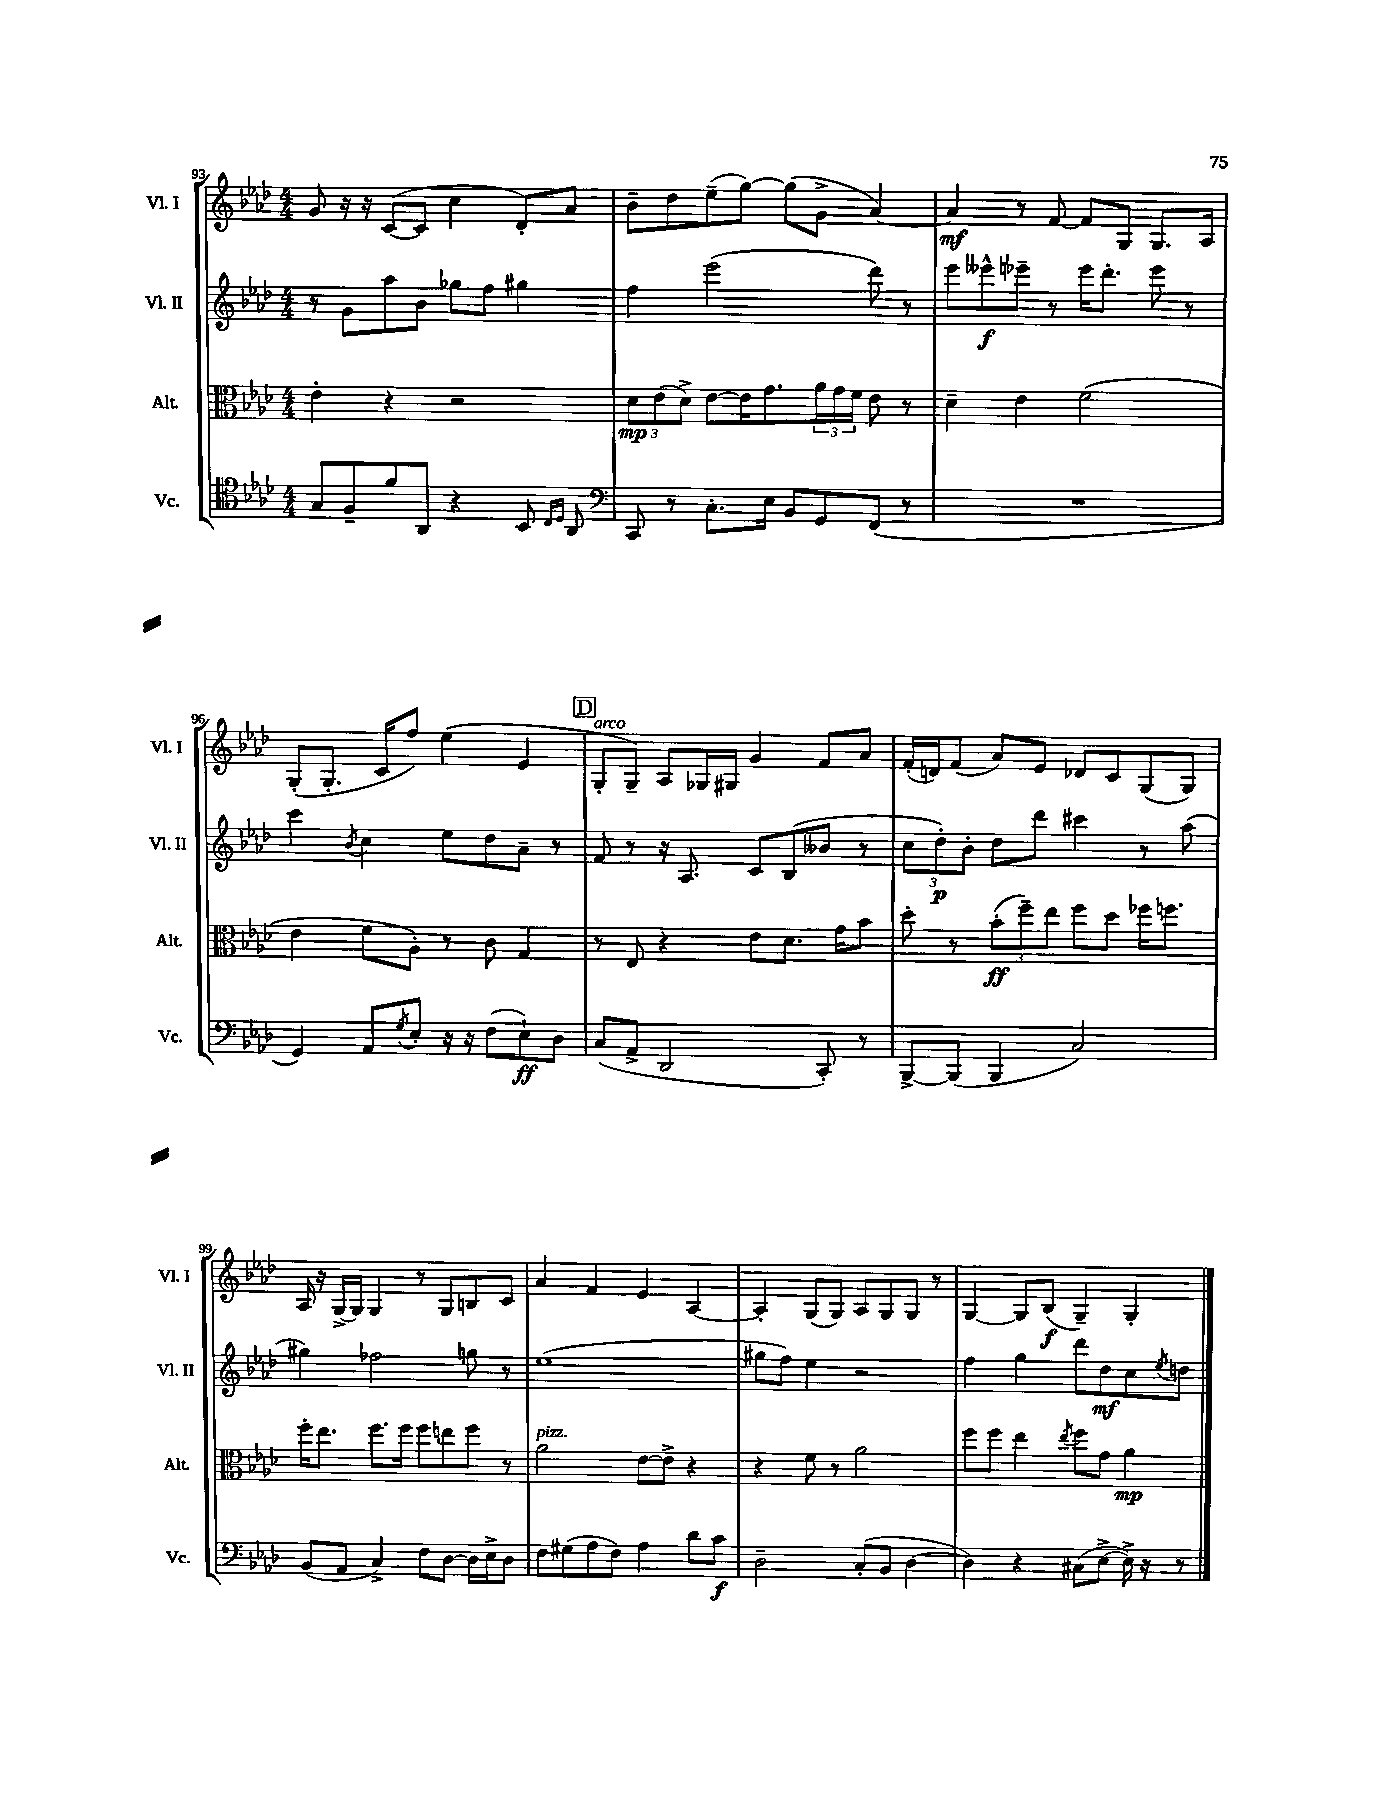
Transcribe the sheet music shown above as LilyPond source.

<<
\new StaffGroup <<
\new Staff = "s0" \with { instrumentName = "Vl. I" shortInstrumentName = "Vl. I" } {
    \clef treble \key aes \major \numericTimeSignature \time 4/4
    g'8 r16 r16 c'8~( c'8 c''4 des'8-.) aes'8 |
    bes'8-- des''8 ees''8--( g''8~) g''8( g'8-> aes'4~) |
    aes'4\mf r8 f'8~ f'8 g8 g8. aes16 |
    g8-.( g8.-. c'16 f''8) ees''4( ees'4 |
    \mark \markup { \box "D" } g8-.^\markup { \italic "arco" } g8--) aes8 ges16 gis16 g'4 f'8 aes'8 |
    f'16-.( d'16) f'8( aes'8) ees'8 des'8 c'8 g8( g8) |
    aes16 r16 g16~-> g16 g4 r8 g8 b8 c'8 |
    aes'4 f'4 ees'4 aes4~ |
    aes4-. g8( g8) aes8 g8 g8 r8 |
    g4~ g8 bes8\f( g4--) g4-. \bar "|." |
}
\new Staff = "s1" \with { instrumentName = "Vl. II" shortInstrumentName = "Vl. II" } {
    \clef treble \key aes \major \numericTimeSignature \time 4/4
    r8 g'8 aes''8 bes'8 ges''8 f''8 gis''4 |
    f''4 ees'''2( des'''8) r8 |
    ees'''8 eeses'''8-^\f ees'''8-- r8 ees'''16 des'''8.-. ees'''8 r8 |
    c'''4 \acciaccatura { bes'8 } c''4 ees''8 des''8 aes'8-- r8 |
    \mark \markup { \box "D" } f'8 r8 r16 aes8. c'8 bes8( beses'8 r8 |
    \tuplet 3/2 { c''8 des''8-.\p) bes'8-. } des''8 des'''8 cis'''4 r8 aes''8( |
    gis''4) fes''2 g''8 r8 |
    ees''1( |
    gis''8 f''8) ees''4 r2 |
    f''4 g''4 des'''8 des''8\mf c''8 \acciaccatura { ees''8 } d''8 \bar "|." |
}
\new Staff = "s2" \with { instrumentName = "Alt." shortInstrumentName = "Alt." } {
    \clef alto \key aes \major \numericTimeSignature \time 4/4
    ees'4-. r4 r2 |
    \tuplet 3/2 { des'8\mp ees'8( des'8->) } ees'8~ ees'16 g'8. \tuplet 3/2 { aes'16 g'16 f'16 } ees'8 r8 |
    des'4-- ees'4 f'2( |
    ees'4 f'8 aes8-.) r8 c'8 g4 |
    \mark \markup { \box "D" } r8 ees8 r4 ees'8 des'8. g'16 bes'8 |
    des''8-. r8 \tuplet 3/2 { bes'8-.\ff( f''8--) ees''8 } f''8 des''8 fes''16 f''8. |
    f''16-. ees''8. f''8. f''16 f''8 e''8 f''8 r8 |
    aes'2^\markup { \italic "pizz." } ees'8~ ees'8-> r4 |
    r4 f'8 r8 aes'2 |
    f''8 f''8 ees''4 \acciaccatura { ees''8 } f''8 g'8 aes'4\mp \bar "|." |
}
\new Staff = "s3" \with { instrumentName = "Vc." shortInstrumentName = "Vc." } {
    \clef tenor \key aes \major \numericTimeSignature \time 4/4
    g8 f8-- f'8 aes,8 r4 bes,8 \grace { c16 des16 } aes,8 |
    \clef bass c,8 r8 c8.-. ees16 bes,8 g,8 f,8( r8 |
    R1 |
    g,4) aes,8 \acciaccatura { g8 } ees8-. r16 r16 f8( ees8-!\ff) des8 |
    \mark \markup { \box "D" } c8( aes,8-> des,2 c,8-.) r8 |
    bes,,8~-> bes,,8( bes,,4 c2) |
    bes,8( aes,8 c4->) f8 des8~ des16 ees16-> des8 |
    f8 gis8( aes8 f8) aes4 des'8 c'8\f |
    des2-- c8-.( bes,8 des4~ |
    des4) r4 cis8( ees8~-> ees16->) r16 r8 \bar "|." |
}
>>
>>
\layout { \context { \Score currentBarNumber = #93 } }
